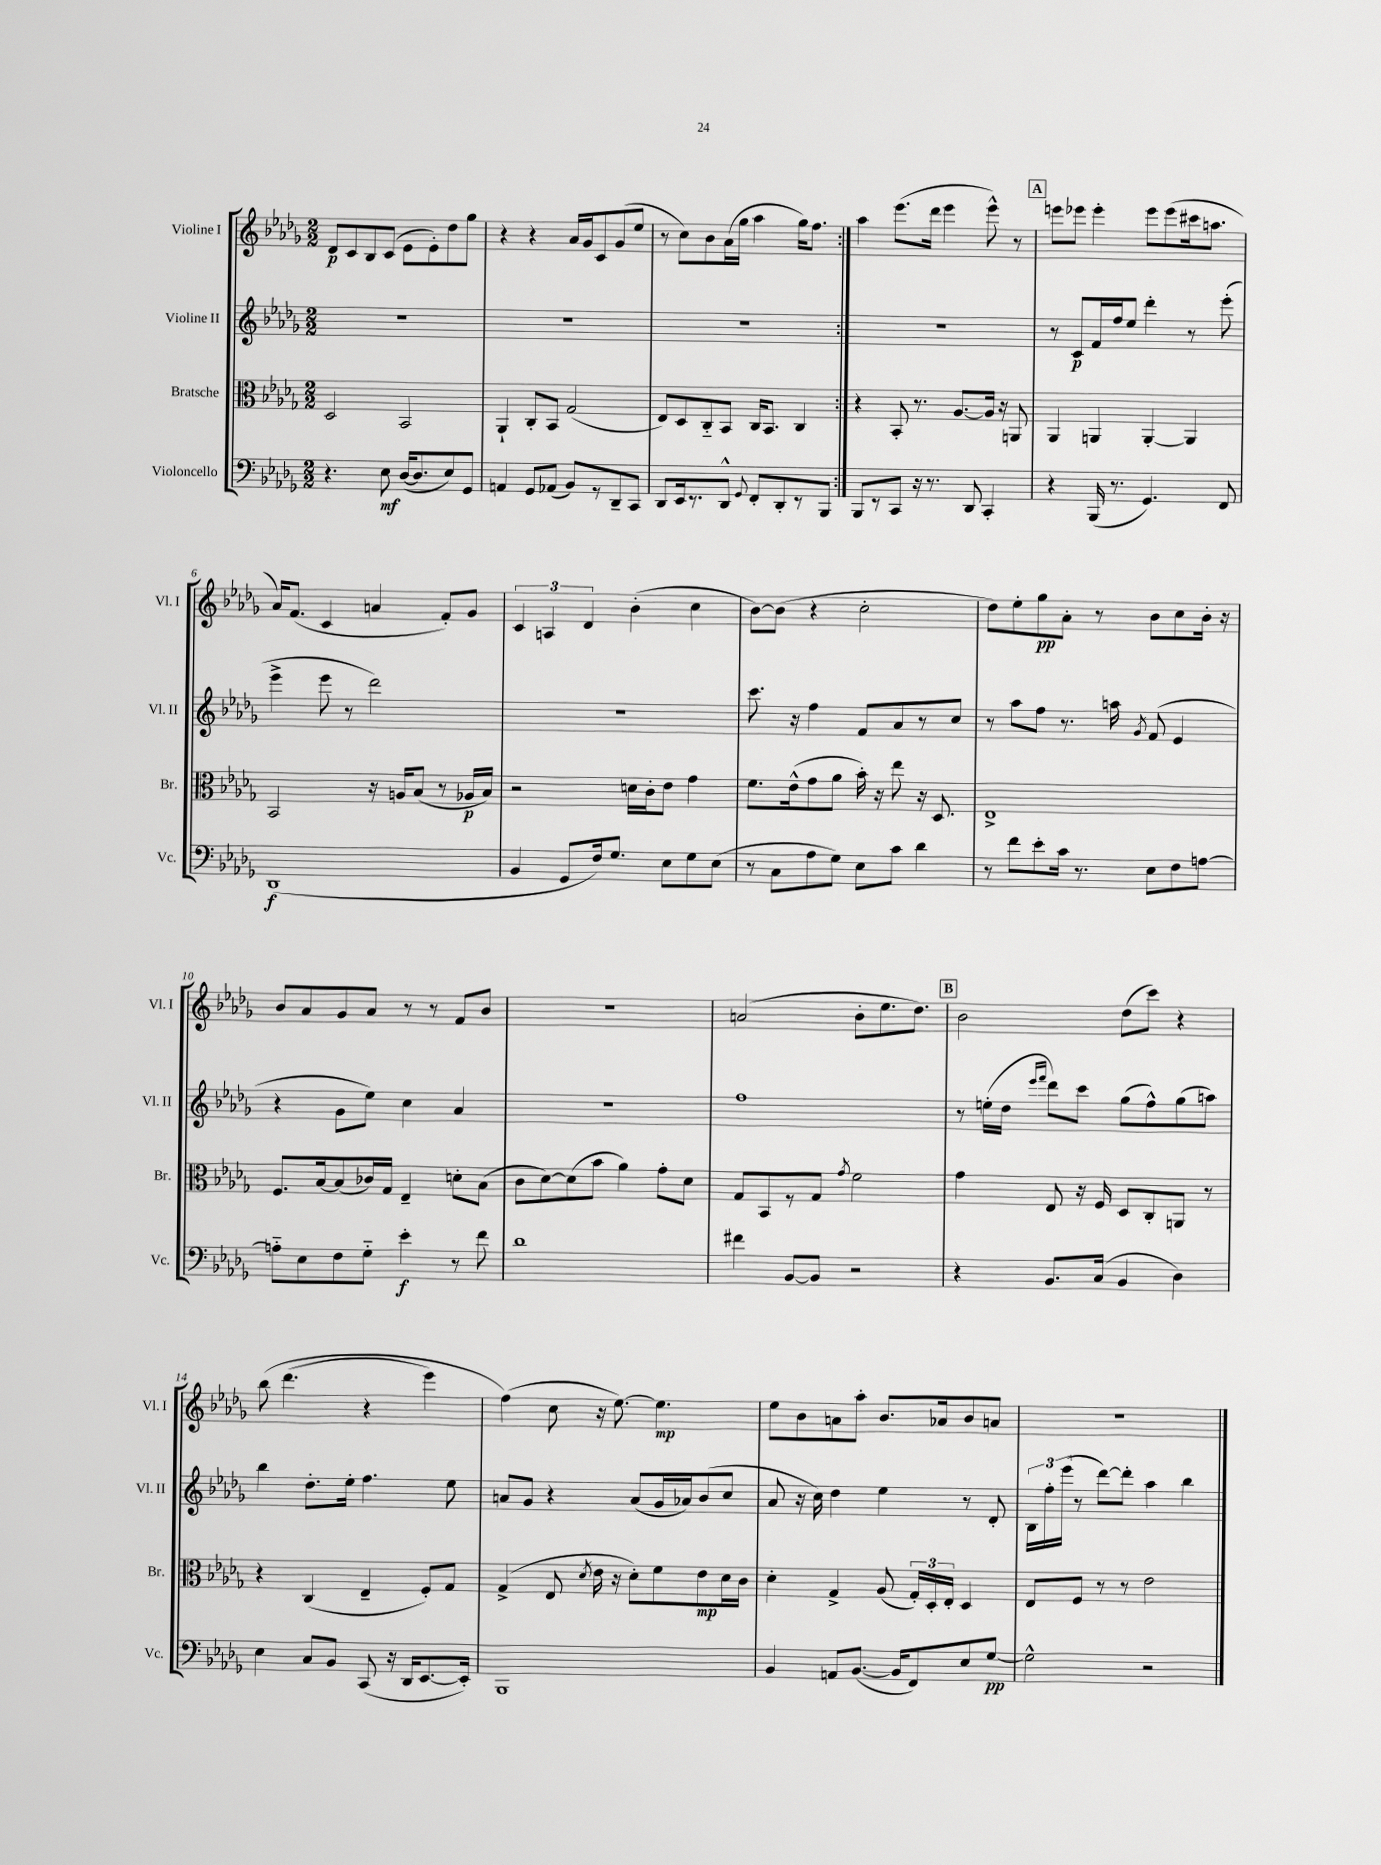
<<
\new StaffGroup <<
\new Staff = "s0" \with { instrumentName = "Violine I" shortInstrumentName = "Vl. I" } {
    \clef treble \key des \major \numericTimeSignature \time 2/2
    \autoBeamOff \repeat volta 2 { des'8[\p c'8 bes8 c'8]( ees'8[ ees'8-.) des''8 ges''8] |
    r4 r4 aes'16[ ges'16 c'8 ges'8( ees''8] |
    r8 c''8[) bes'8 aes'16( ges''16] aes''4 ges''16[) f''8.] | }
    aes''4 ees'''8.[( des'''16] ees'''4 ees'''8-^) r8 |
    \mark \markup { \box "A" } e'''8[ ees'''8] ees'''4-. ees'''8[ ees'''8( cis'''16 a''8.] |
    aes'16[) f'8.]( c'4 a'4 f'8[-.) ges'8] |
    \tuplet 3/2 { c'4 a4 des'4 } bes'4-.( c''4 |
    bes'8[~) bes'8]( r4 c''2-. |
    des''8[) ees''8-. ges''8\pp aes'8]-. r8 bes'8[ c''8 bes'16]-. r16 |
    bes'8[ aes'8 ges'8 aes'8] r8 r8 f'8[ bes'8] |
    r1 |
    a'2( bes'8[-. ees''8. des''8.]) |
    \mark \markup { \box "B" } bes'2 des''8[( c'''8]) r4 |
    bes''8\( des'''4.( r4 ees'''4) |
    f''4(\) c''8 r16 ees''8.~) ees''4.\mp |
    ees''8[ bes'8 a'8 aes''8]-. bes'8.[ aes'16 bes'8 a'8] |
    R1 \bar "|." |
}
\new Staff = "s1" \with { instrumentName = "Violine II" shortInstrumentName = "Vl. II" } {
    \clef treble \key des \major \numericTimeSignature \time 2/2
    \autoBeamOff \repeat volta 2 { R1 |
    R1 |
    R1 | }
    R1 |
    \mark \markup { \box "A" } r8 c'8[\p f'16 f''16 ees''8] des'''4-. r8 ees'''8-.( |
    ees'''4-> ees'''8 r8 des'''2) |
    R1 |
    c'''8. r16 f''4 f'8[ aes'8 r8 c''8] |
    r8 aes''8[ f''8] r8. a''16 \acciaccatura { ges'8 } f'8( ees'4 |
    r4 ges'8[ ees''8]) c''4 aes'4 |
    r1 |
    f''1 |
    \mark \markup { \box "B" } r8 e''16[-.( des''16] \grace { ees'''16[ f'''16] } des'''8[) c'''8] ges''8[( f''8-^) ges''8( a''8]) |
    bes''4 des''8.[-. ees''16]-. f''4. ees''8 |
    a'8[ ges'8] r4 a'8[( ges'16 aes'16) bes'8( c''8] |
    aes'8 r16 c''16) des''4 ees''4 r8 des'8-. |
    \tuplet 3/2 { bes16[ f''16-. ees'''16]( } r8 des'''8[~) des'''8]-. aes''4 bes''4 \bar "|." |
}
\new Staff = "s2" \with { instrumentName = "Bratsche" shortInstrumentName = "Br." } {
    \clef alto \key des \major \numericTimeSignature \time 2/2
    \autoBeamOff \repeat volta 2 { des2 bes,2 |
    aes,4-! c8[-. bes,8] ges2( |
    ees8[) des8 c8-_ bes,8] c16[ bes,8.] c4 | }
    r4 bes,8-. r8. aes8.[~ aes16] r16 a,8 |
    \mark \markup { \box "A" } aes,4 a,4 a,4~-. a,4 |
    bes,2 r16 a16[ bes8]( r8 aes16[\p bes16]) |
    r2 d'16[ c'16-. ees'8] ges'4 |
    f'8.[ ees'16-^( ges'8 aes'8] bes'16-.) r16 ees''8 r16 des8. |
    ees1-> |
    f8.[ bes16~ bes8( ces'16) ges16] ees4-- d'8[-. bes8]( |
    c'8[ des'8~) des'8( bes'8] aes'4) ges'8[-. des'8] |
    ges8[ bes,8 r8 ges8] \acciaccatura { ges'8 } f'2 |
    \mark \markup { \box "B" } ges'4 ees8 r16 f16 des8[ c8-. a,8] r8 |
    r4 c4( ees4-- f8[-.) ges8] |
    ges4->( ees8 \acciaccatura { des'8 } ees'16 r16 des'8[-.) f'8 ees'8\mp des'16 c'16] |
    des'4-. ges4-> aes8( \tuplet 3/2 { ges16[-.) des16-. ees16]-. } des4 |
    ees8[ f8] r8 r8 ees'2 \bar "|." |
}
\new Staff = "s3" \with { instrumentName = "Violoncello" shortInstrumentName = "Vc." } {
    \clef bass \key des \major \numericTimeSignature \time 2/2
    \autoBeamOff \repeat volta 2 { r4. ees8\mf des16[~( des8. ees8) ges,8] |
    a,4 ges,8[ aes,8]( bes,8[) r8 des,8-- c,8] |
    des,8[ ees,16 r8. des,8]-^ \appoggiatura { ges,8 } f,8[-. des,8-. r8 bes,,8] | }
    bes,,8[ r8 c,8] r16 r8. des,8 c,4-. |
    \mark \markup { \box "A" } r4 bes,,16( r8. ges,4.) f,8 |
    des,1\f( |
    bes,4 ges,8[ f16) ges8.] ees8[ ges8 ees8]( |
    r8 c8[ aes8 ges8]) ees8[ c'8] des'4 |
    r8 f'8[ ees'8-. c'16] r8. ees8[ f8 a8]~ |
    a8[-_ ees8 f8 ges8]-_ ees'4-.\f r8 f'8 |
    des'1 |
    fis'4 bes,8[~ bes,8] r2 |
    \mark \markup { \box "B" } r4 bes,8.[ c16]( bes,4 des4) |
    ees4 c8[ bes,8] c,8( r16 des,16[ ees,8.~ ees,16]-.) |
    bes,,1 |
    bes,4 a,8[ bes,8.]~( bes,16[ f,8) ees8 ges8]~\pp |
    ges2-^ r2 \bar "|." |
}
>>
>>
